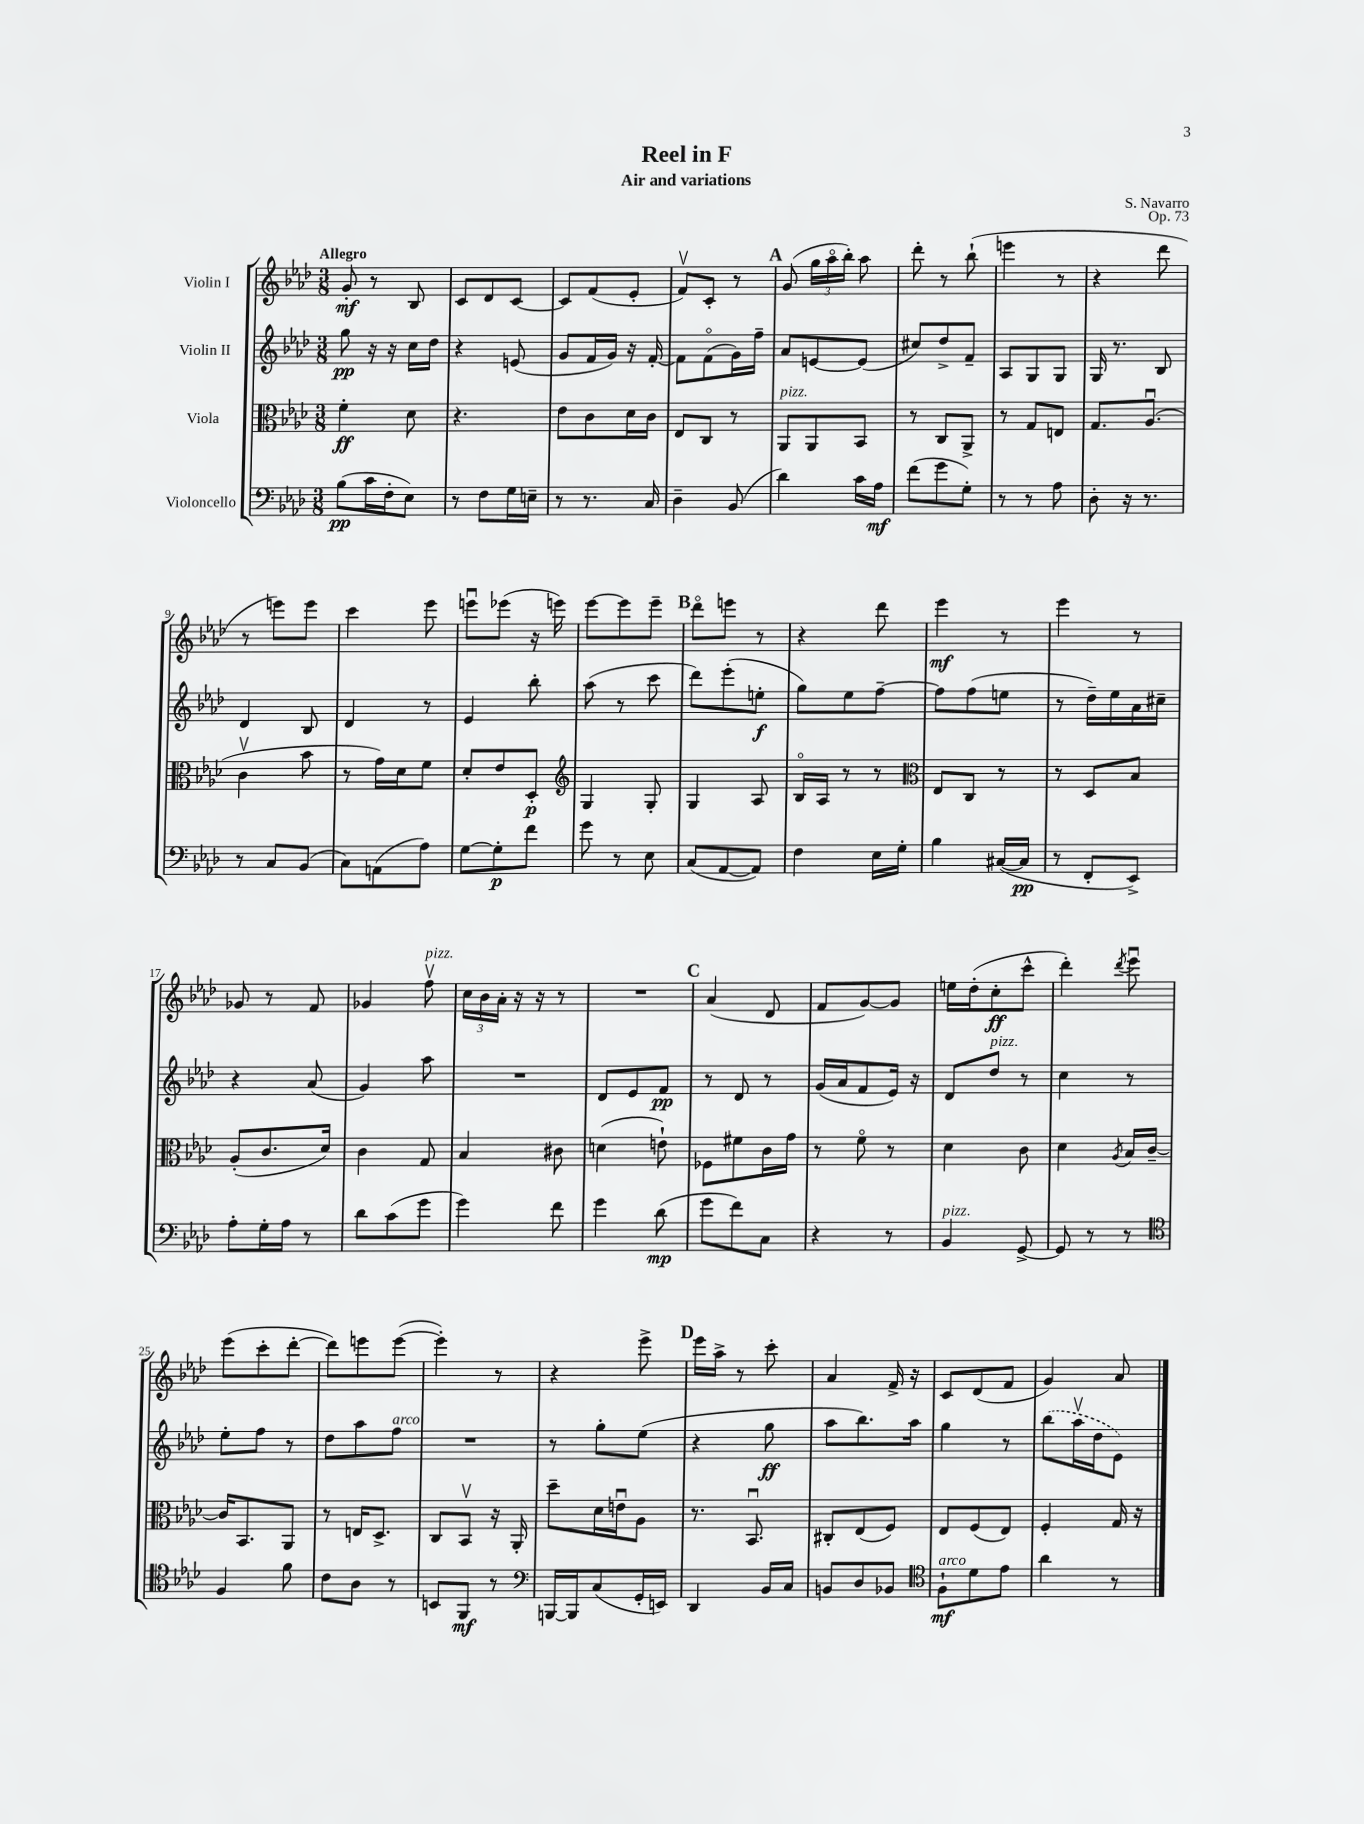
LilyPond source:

\header { title = "Reel in F" composer = "S. Navarro" subtitle = "Air and variations" opus = "Op. 73" }
<<
\new StaffGroup <<
\new Staff = "s0" \with { instrumentName = "Violin I" } {
    \clef treble \key aes \major \numericTimeSignature \time 3/8 \tempo "Allegro"
    \autoBeamOff g'8-.\mf r8 bes8 |
    c'8[ des'8 c'8]~ |
    c'8[ f'8( ees'8]-. |
    f'8[\upbow) c'8]-. r8 |
    \mark \markup { \bold "A" } g'8( \tuplet 3/2 { g''16[ aes''16\flageolet bes''16]-.) } aes''8 |
    des'''8-. r8 bes''8-!( |
    e'''4 r8 |
    r4 des'''8 |
    r8 e'''8[) e'''8] |
    c'''4 ees'''8 |
    e'''8[\downbow ees'''8]( r16 e'''16) |
    ees'''8[~ ees'''8 ees'''8]-- |
    \mark \markup { \bold "B" } des'''8[\flageolet e'''8] r8 |
    r4 des'''8 |
    ees'''4\mf r8 |
    ees'''4 r8 |
    ges'8 r8 f'8 |
    ges'4 f''8\upbow^\markup { \italic "pizz." } |
    \tuplet 3/2 { c''16[ bes'16 aes'16]-. } r16 r16 r8 |
    R4. |
    \mark \markup { \bold "C" } aes'4( des'8 |
    f'8[ g'8~) g'8] |
    e''16[ des''16-.( c''8-.\ff c'''8]-^ |
    des'''4-.) \acciaccatura { des'''8 } ees'''8\downbow |
    ees'''8[( c'''8-. des'''8]~-. |
    des'''8[) e'''8 e'''8]~( |
    e'''4-.) r8 |
    r4 ees'''8-> |
    \mark \markup { \bold "D" } ees'''16[ aes''16]-> r8 c'''8-. |
    aes'4 f'16-> r16 |
    c'8[ des'8( f'8] |
    g'4) aes'8 \bar "|." |
}
\new Staff = "s1" \with { instrumentName = "Violin II" } {
    \clef treble \key aes \major \numericTimeSignature \time 3/8
    \autoBeamOff g''8\pp r16 r16 c''16[ des''16] |
    r4 e'8( |
    g'8[ f'16 g'16]) r16 f'16~-. |
    f'8[ f'8\flageolet( g'16) f''16]-- |
    \mark \markup { \bold "A" } aes'8[ e'8~ e'8]( |
    cis''8[) des''8-> f'8]-- |
    aes8[ g8 g8] |
    g16 r8. bes8 |
    des'4 bes8 |
    des'4 r8 |
    ees'4 bes''8-. |
    aes''8( r8 c'''8 |
    \mark \markup { \bold "B" } des'''8[) ees'''8-.( e''8]-.\f |
    g''8[) ees''8 f''8]~-- |
    f''8[ f''8( e''8] |
    r8 des''16[--) ees''16 aes'16 cis''16]-- |
    r4 aes'8( |
    g'4) aes''8 |
    R4. |
    des'8[ ees'8 f'8]\pp |
    \mark \markup { \bold "C" } r8 des'8 r8 |
    g'16[( aes'16 f'8 ees'16]) r16 |
    des'8[ des''8]^\markup { \italic "pizz." } r8 |
    c''4 r8 |
    ees''8[-. f''8] r8 |
    des''8[ aes''8 f''8]^\markup { \italic "arco" } |
    R4. |
    r8 g''8[-. ees''8]( |
    \mark \markup { \bold "D" } r4 g''8\ff |
    aes''8[ bes''8.) aes''16] |
    g''4 r8 |
    \once \slurDashed bes''8[( aes''16\upbow des''16 ees'8]) \bar "|." |
}
\new Staff = "s2" \with { instrumentName = "Viola" } {
    \clef alto \key aes \major \numericTimeSignature \time 3/8
    \autoBeamOff f'4-.\ff des'8 |
    r4. |
    ees'8[ c'8 des'16 c'16] |
    ees8[ c8] r8 |
    \mark \markup { \bold "A" } aes,8[^\markup { \italic "pizz." } aes,8 bes,8] |
    r8 c8[ aes,8]-> |
    r8 g8[ e8] |
    g8.[ aes8.]\downbow( |
    c'4\upbow bes'8 |
    r8 g'16[) des'16 f'8] |
    des'8[-. ees'8 des8]-.\p |
    \clef treble g4 g8-. |
    \mark \markup { \bold "B" } g4 aes8 |
    bes16[\flageolet aes16] r8 r8 |
    \clef alto ees8[ c8] r8 |
    r8 des8[ bes8] |
    aes8[-.( c'8. des'16]) |
    c'4 g8 |
    bes4 cis'8 |
    d'4( e'8-!) |
    \mark \markup { \bold "C" } fes8[ fis'8 c'16 g'16] |
    r8 f'8\flageolet r8 |
    des'4 c'8 |
    des'4 \acciaccatura { aes8 } bes16[ c'16]~-- |
    c'16[ bes,8. aes,8] |
    r8 e16[ des8.]-> |
    c8[ bes,8]\upbow r16 aes,16-. |
    des''8[-- des'16 e'16\downbow aes8] |
    \mark \markup { \bold "D" } r8. bes,8.\downbow |
    cis8[-. ees8( f8]) |
    ees8[ f8( ees8]) |
    f4-. g16 r16 \bar "|." |
}
\new Staff = "s3" \with { instrumentName = "Violoncello" } {
    \clef bass \key aes \major \numericTimeSignature \time 3/8
    \autoBeamOff bes8[\pp( c'16 f16-. ees8]) |
    r8 f8[ g16 e16]-- |
    r8 r8. c16 |
    des4-- bes,8( |
    \mark \markup { \bold "A" } des'4) c'16[ aes16]\mf |
    f'8[( g'8 g8]-.) |
    r8 r8 aes8 |
    des8-. r16 r8. |
    r8 c8[ bes,8]( |
    c8[) a,8( aes8]) |
    g8[~ g8-.\p f'8] |
    g'8 r8 ees8 |
    \mark \markup { \bold "B" } c8[( aes,8~ aes,8]) |
    f4 ees16[ g16]-. |
    bes4 cis16[~( cis16]\pp |
    r8 f,8[-. ees,8]->) |
    aes8[-. g16-. aes16] r8 |
    des'8[ c'8( g'8] |
    g'4) f'8 |
    g'4 des'8\mp( |
    \mark \markup { \bold "C" } g'8[ f'8) c8] |
    r4 r8 |
    bes,4^\markup { \italic "pizz." } g,8~-> |
    g,8 r8 r8 |
    \clef tenor f4 f'8 |
    c'8[ aes8] r8 |
    b,8[ f,8]\mf r8 |
    \clef bass b,,16[~ b,,16 c8( g,16-. e,16]) |
    \mark \markup { \bold "D" } des,4 bes,16[ c16] |
    b,8[ des8 bes,8] |
    \clef tenor f8[-!\mf^\markup { \italic "arco" } des'8 ees'8] |
    aes'4 r8 \bar "|." |
}
>>
>>
